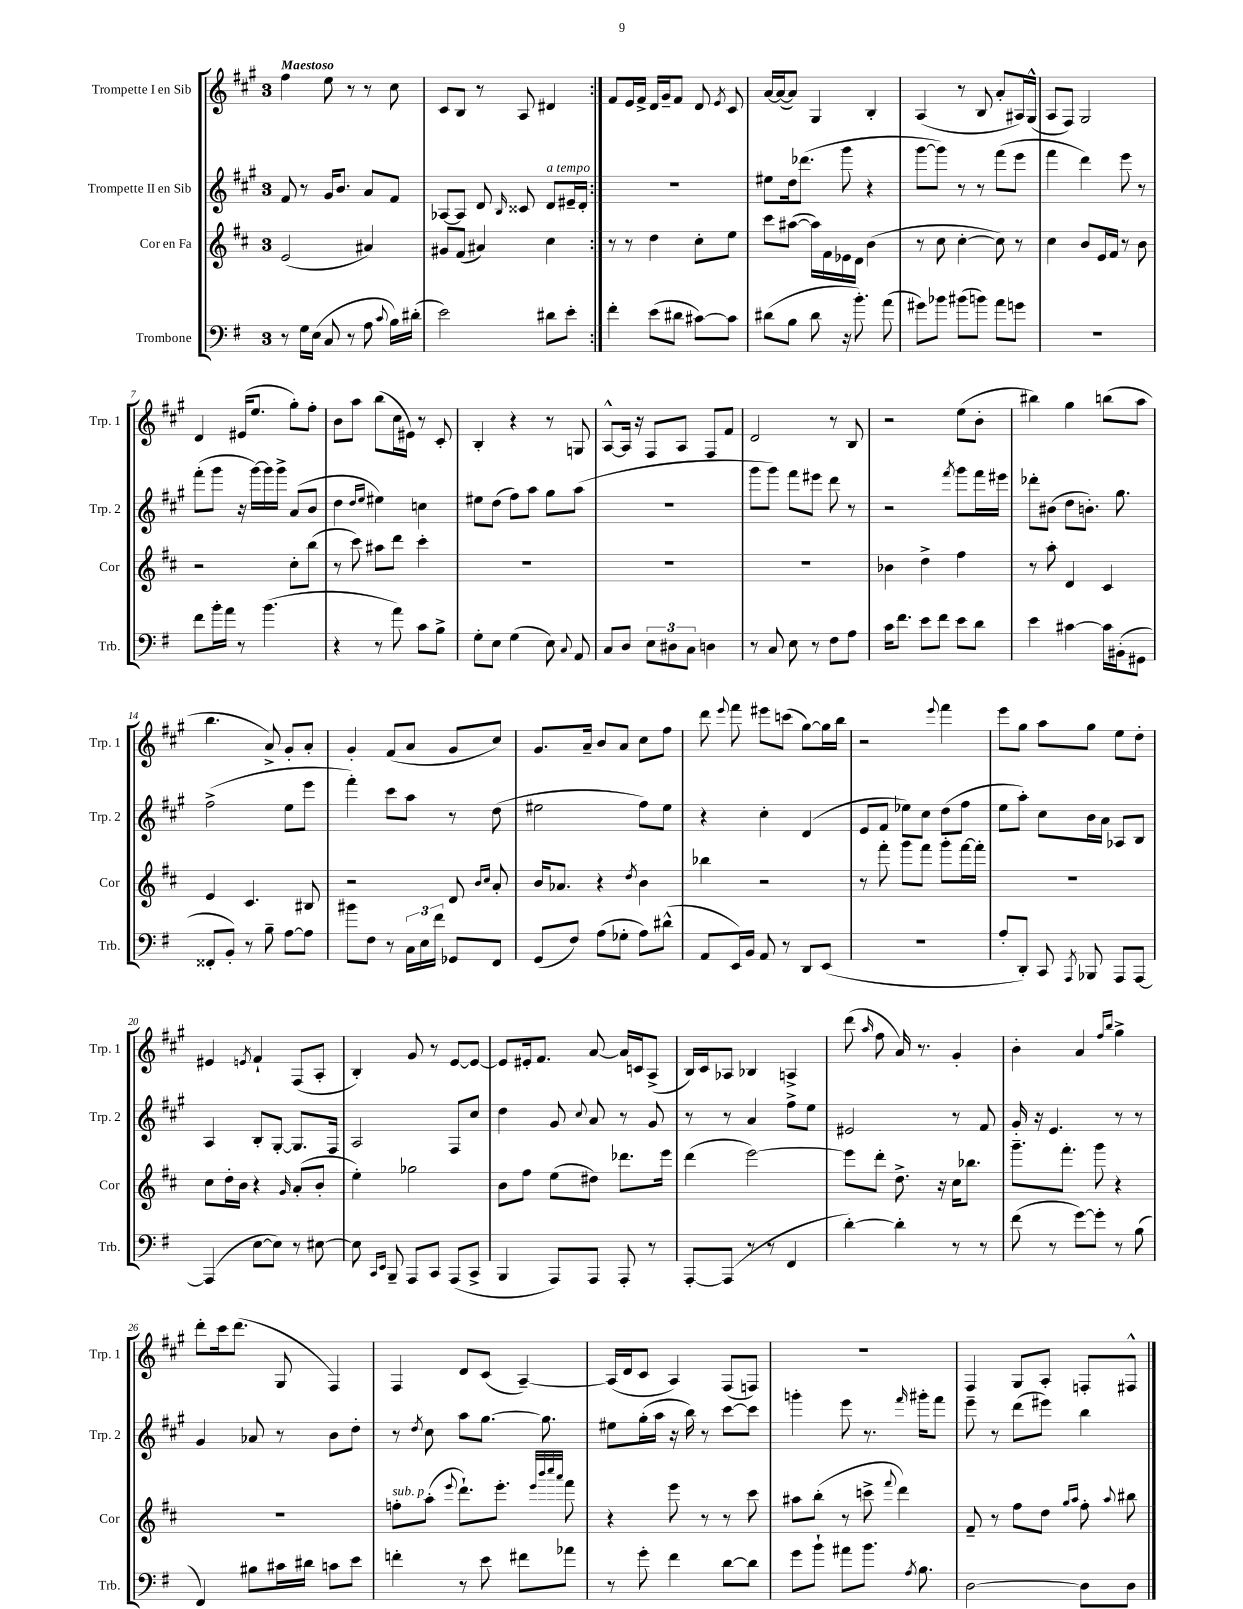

**kern	**kern	**kern	**kern
*staff4	*staff3	*staff2	*staff1
*clefF4	*clefG2	*clefG2	*clefG2
*k[f#]	*k[f#c#]	*k[f#c#g#]	*k[f#c#g#]
*M3/4	*M3/4	*M3/4	*M3/4
8r	(2e/	8f#/	4ff#\
16G\LL	.	8r	.
(16E\JJ	.	.	.
8C/	.	16g#/LK	8ee\
.	.	8.b/J	.
8r	.	.	8r
8A\	4a#/)	8a/L	8r
8qqc/	.	.	.
16B\LL)	.	8f#/J	8cc#\
(16d#'\JJ	.	.	.
=	=	=	=
2e\)	8g#/L	[8A-/L	8c#/L
.	(8f#/J	8A-/]J	8B/J
.	4a#/)	8d/	8r
.	.	16qqB/	.
.	.	8c##/	8A/
8d#\L	4cc#\	8d/L	4d#/
8e'\J	.	16e#~/L	.
.	.	16d'/JJ	.
=:|!	=:|!	=:|!	=:|!
4f#'\	8r	2.r	8f#/L
.	8r	.	16e/L
.	.	.	16f#^/JJ
(8e\L	4dd\	.	16d/LL
.	.	.	16g#~/J
8d#\J	.	.	8f#/J
[8c#\L)	8cc#'\L	.	8d/
.	.	.	8qe/
8c#\]J	8ee\J	.	8c#/
=	=	=	=
(8d#\L	8ccc#\L	8ee#\L	[16a/LL
.	.	.	(16a/_J
8B\J	([8aa#\J	16dd\k	8a/]J)
.	.	(8.ddd-\J	.
8d#\	16aa#\]LL)	.	4G#/
.	16f#\	.	.
16r	16e-\	8ggg#\	.
8.b'\)	16d\JJ	.	.
.	(4b\	4r	4B'/
(8a\	.	.	.
=	=	=	=
8g#\L)	8r	[8ggg#\L	(4A/
8b-\J	8cc#\	8ggg#\]J)	.
(8b#\L	[4cc#'\	8r	8r
8b\J)	.	8r	8B/
8a\L	8cc#\])	(8fff#\L	8a'/L
8g\J	8r	8eee\J	16A#/L)
.	.	.	(16G#^^/JJ
=	=	=	=
2.r	4cc#\	4fff#\	8A/L
.	.	.	8F#/J)
.	8b/L	4ddd\)	2G#/
.	16e/L	.	.
.	16f#/JJ	.	.
.	8r	8eee\	.
.	8b\	8r	.
=	=	=	=
8f#\L	2r	(8fff#'\L	4d/
16b'\L	.	8ggg#\J	.
16a\JJ	.	.	.
8r	.	16r	(16e#/LK
.	.	[16ggg#\LL)	8.ee/J
(4.b\	.	16ggg#\]	.
.	.	16ggg#^\JJ	.
.	8cc#'\L	(8a/L	8gg#'\L)
.	(8bb\J	8b/J	8ff#'\J
=	=	=	=
4r	8r	4dd\	8b\L
.	8ccc#\)	.	8aa\J
.	.	16qqdd/LL	.
.	.	16qqee/JJ	.
8r	8aa#\L	4ee#\)	(8bb\L
8a\)	8ddd\J	.	16cc#\L
.	.	.	16e#\JJ)
8c\L	4ccc#'\	4cc\	8r
8B^\J	.	.	8c#'/
=	=	=	=
8G'\L	2.r	8ee#\L	4B'/
8E\J	.	(8dd\J	.
(4G\	.	8ff#\L)	4r
.	.	8aa\J	.
8E\)	.	8gg#\L	8r
8qqC/	.	.	.
8AA/	.	(8aa\J	8G/
=	=	=	=
8C/L	2.r	2.r	[8A^^/L
8D/J	.	.	16A/]Jk
.	.	.	16r
12E\L	.	.	8F#/L
12D#\	.	.	.
.	.	.	8A/J
12C\J	.	.	.
4D\	.	.	8F#/L
.	.	.	8f#/J
=	=	=	=
8r	2.r	8ggg#\L	2d/
8C/	.	8ggg#\J)	.
8E\	.	8fff#\L	.
8r	.	8eee#\J	.
8F#\L	.	8ddd\	8r
8A\J	.	8r	8B/
=	=	=	=
16c\LK	4b-\	2r	2r
8.f#\J	.	.	.
8e\L	4dd^\	.	.
8f#\J	.	.	.
.	.	8qfff#/	.
8e\L	4ff#\	8ggg#\L	(8ee\L
8d\J	.	16fff#\L	8b'\J
.	.	16eee#\JJ	.
=	=	=	=
4e\	8r	8ddd-'\L	4bb#\)
.	8aa'\	(8b#\J	.
[4c#\	4d/	8dd\L	4gg#\
.	.	8.b'\J)	.
16c#\]LL	4c#/	.	(8bb\L
(16BB#'\J	.	8.gg#\	.
8GG#\J	.	.	8aa\J
=	=	=	=
8FF##'/L	4e/	(2ff#^\	4.bb\
8BB'/J)	.	.	.
8r	4.c#/	.	.
8B~\	.	.	8a^/)
[8A\L	.	8ee\L	8g#'/L
8A\]J	8B#/	8eee\J	8a'/J
=	=	=	=
8b#\L	2r	4fff#'\)	4g#'/
8F#\J	.	.	.
8r	.	8ccc#\L	(8f#/L
24C\LL	.	8aa\J	8a/J
24E\	.	.	.
24f#\JJ	.	.	.
8GG-/L	8d/	8r	8g#/L
.	16qqb/LL	.	.
.	16qqcc#/JJ	.	.
8FF#/J	8a'/	(8dd\	8cc#/J)
=	=	=	=
(8GG/L	16b/LK	2ee#\	8.g#/L
.	8.a-/J	.	.
8F#/J)	.	.	.
.	.	.	16a~/Jk
(8A\L	4r	.	8b/L
8G-'\J	.	.	8a/J
.	8qdd/	.	.
8A\L)	4b\	8ff#\L)	8cc#\L
(8d#^^\J	.	8ee#\J	8ff#\J
=	=	=	=
8AA/L	4bb-\	4r	8ddd\
.	.	.	8qqeee/
16EE/L)	.	.	8fff#\
16BB/JJ	.	.	.
8AA/	2r	4cc#'\	8eee#\L
8r	.	.	(8ccc\J
8DD/L	.	(4d/	[8gg#\L)
(8EE/J	.	.	16gg#\]L
.	.	.	16bb\JJ
=	=	=	=
2.r	8r	8e/L	2r
.	8fff#'\	8f#/J	.
.	8ggg\L	8ee-\L)	.
.	8fff#\J	8cc#\J	.
.	.	.	8qqeee/
.	8ggg'\L	(8dd\L	4fff#\
.	[16fff#\L	8ff#\J	.
.	16fff#'\]JJ	.	.
=	=	=	=
8A'/L	2.r	8ee\L	8eee\L
8DD'/J)	.	8aa'\J)	8gg#\J
8CC/	.	8cc#\L	8aa\L
8qAAA/	.	.	.
8BBB-/	.	16b\L	8gg#\J
.	.	16a\JJ	.
8AAA/L	.	8A-/L	8ee\L
[8AAA/J	.	8B/J	8dd'\J
=	=	=	=
(4AAA/]	8cc#\L	4A/	4e#/
.	16dd'\L	.	.
.	16b\JJ	.	.
.	.	.	8qe/
[8E\L	4r	8B'/L	4f#`/
8E\]J)	.	[8G#'/J	.
.	16qqg/	.	.
8r	(8a'/L	8.G#/]L	(8F#/L
[8E#\	8b'/J	.	8A'/J
.	.	16F#/Jk	.
=	=	=	=
8E#\]	4ee'\)	2A/	4B'/)
16qqCC/LL	.	.	.
16qqEE/JJ	.	.	.
8BBB~/	.	.	.
8AAA/L	2gg-\	.	8g#/
8CC/J	.	.	8r
(8AAA/L	.	8F#/L	[8e/L
8CC^/J	.	8cc#/J	8e/_J
=	=	=	=
4BBB/	8b\L	4dd\	8e/]L
.	8ff#\J	.	16e#'/k
.	.	.	8.f#/J
8AAA/L)	(8ee\L	8g#/	.
.	.	8qqcc#/	.
8AAA/J	8dd#\J)	8a/	[8a/
8AAA'/	8.ddd-\L	8r	16a/]LL
.	.	.	16c/J
8r	.	8g#/	(8A^/J
.	16eee\Jk	.	.
=	=	=	=
[8AAA'/L	(4ddd\	8r	16B/LL)
.	.	.	16c#/J
(8AAA/]J	.	8r	8A-/J
8r	[2eee\)	4a/	4B-/
8r	.	.	.
4FF#/	.	8ff#^\L	4A^/
.	.	8ee\J	.
=	=	=	=
[4d'\)	8eee\]L	2e#/	(8ddd\
.	.	.	16qqaa/
.	8ddd'\J	.	8ff#\
4d'\]	8.dd^\	.	16a/)
.	.	.	8.r
.	16r	.	.
8r	16cc#\LK	8r	4g#'/
.	8.bb-\J	.	.
8r	.	8f#/	.
=	=	=	=
(8f#\	8.ggg~\L	16g#'/	4b'\
.	.	16r	.
8r	.	4.e/	.
.	8.fff#'\J	.	.
[8g\L)	.	.	4a/
8g'\]J	8ggg\	.	.
.	.	.	16qqff#/LL
.	.	.	16qqbb/JJ
8r	4r	8r	4gg#^\
(8B\	.	8r	.
=	=	=	=
4FF#/)	2.r	4g#/	8ddd'\L
.	.	.	16ccc#\k
.	.	.	(8.ddd\J
8B#\L	.	8a-/	.
16c#\L	.	8r	8G#/
16d#\JJ	.	.	.
8c\L	.	8b\L	4F#/)
8e\J	.	8dd'\J	.
=	=	=	=
4f'\	8ff'\L	8r	4F#/
.	.	8qdd/	.
.	(8aa'\J	8cc#\	.
.	8qqeee/	.	.
8r	8.ddd`\L)	8aa\L	8d/L
8e\	.	[8.gg#\J	(8c#/J
.	8.eee'\J	.	.
8f#\L	.	.	[4A~/)
.	.	8.gg#\]	.
.	32qqeee/LLL	.	.
.	32qqbbb/	.	.
.	32qqcccc#/	.	.
.	32qqaaa/JJJ	.	.
8a-\J	8fff#\	.	.
=	=	=	=
8r	4r	8ee#\L	(16A/]LL
.	.	.	16d/J
8g'\	.	(16gg#'\L	8c#/J
.	.	16aa\JJ	.
4f#\	8eee\	16r	4A/)
.	.	16bb\)	.
.	8r	8r	.
[8d\L	8r	[8ccc#\L	(8F#/L
8d\]J	8ccc#\	8ccc#\]J	8F/J)
=	=	=	=
8g\L	8aa#\L	4ggg'\	2.r
8b`\J	(8bb'\J	.	.
8a#\L	8r	8eee\	.
8.b\J	8ccc^\	8.r	.
.	8qqfff#/	.	.
.	4ddd\)	.	.
8qA/	.	16qqfff#/	.
8.B\	.	16ggg#'\LK	.
.	.	8fff#\J	.
=	=	=	=
[2D\	8f#~/	8eee~\	4F#/
.	8r	8r	.
.	8ff#\L	(8ddd\L	8G#/L
.	8dd\J	8eee#\J)	8A'/J
.	16qqgg/LL	.	.
.	16qqaa/JJ	.	.
8D\]L	8ff#'\	4bb\	8F'/L
.	8qqaa/	.	.
8D\J	8bb#\	.	8F#^^/J
==	==	==	==
*-	*-	*-	*-
